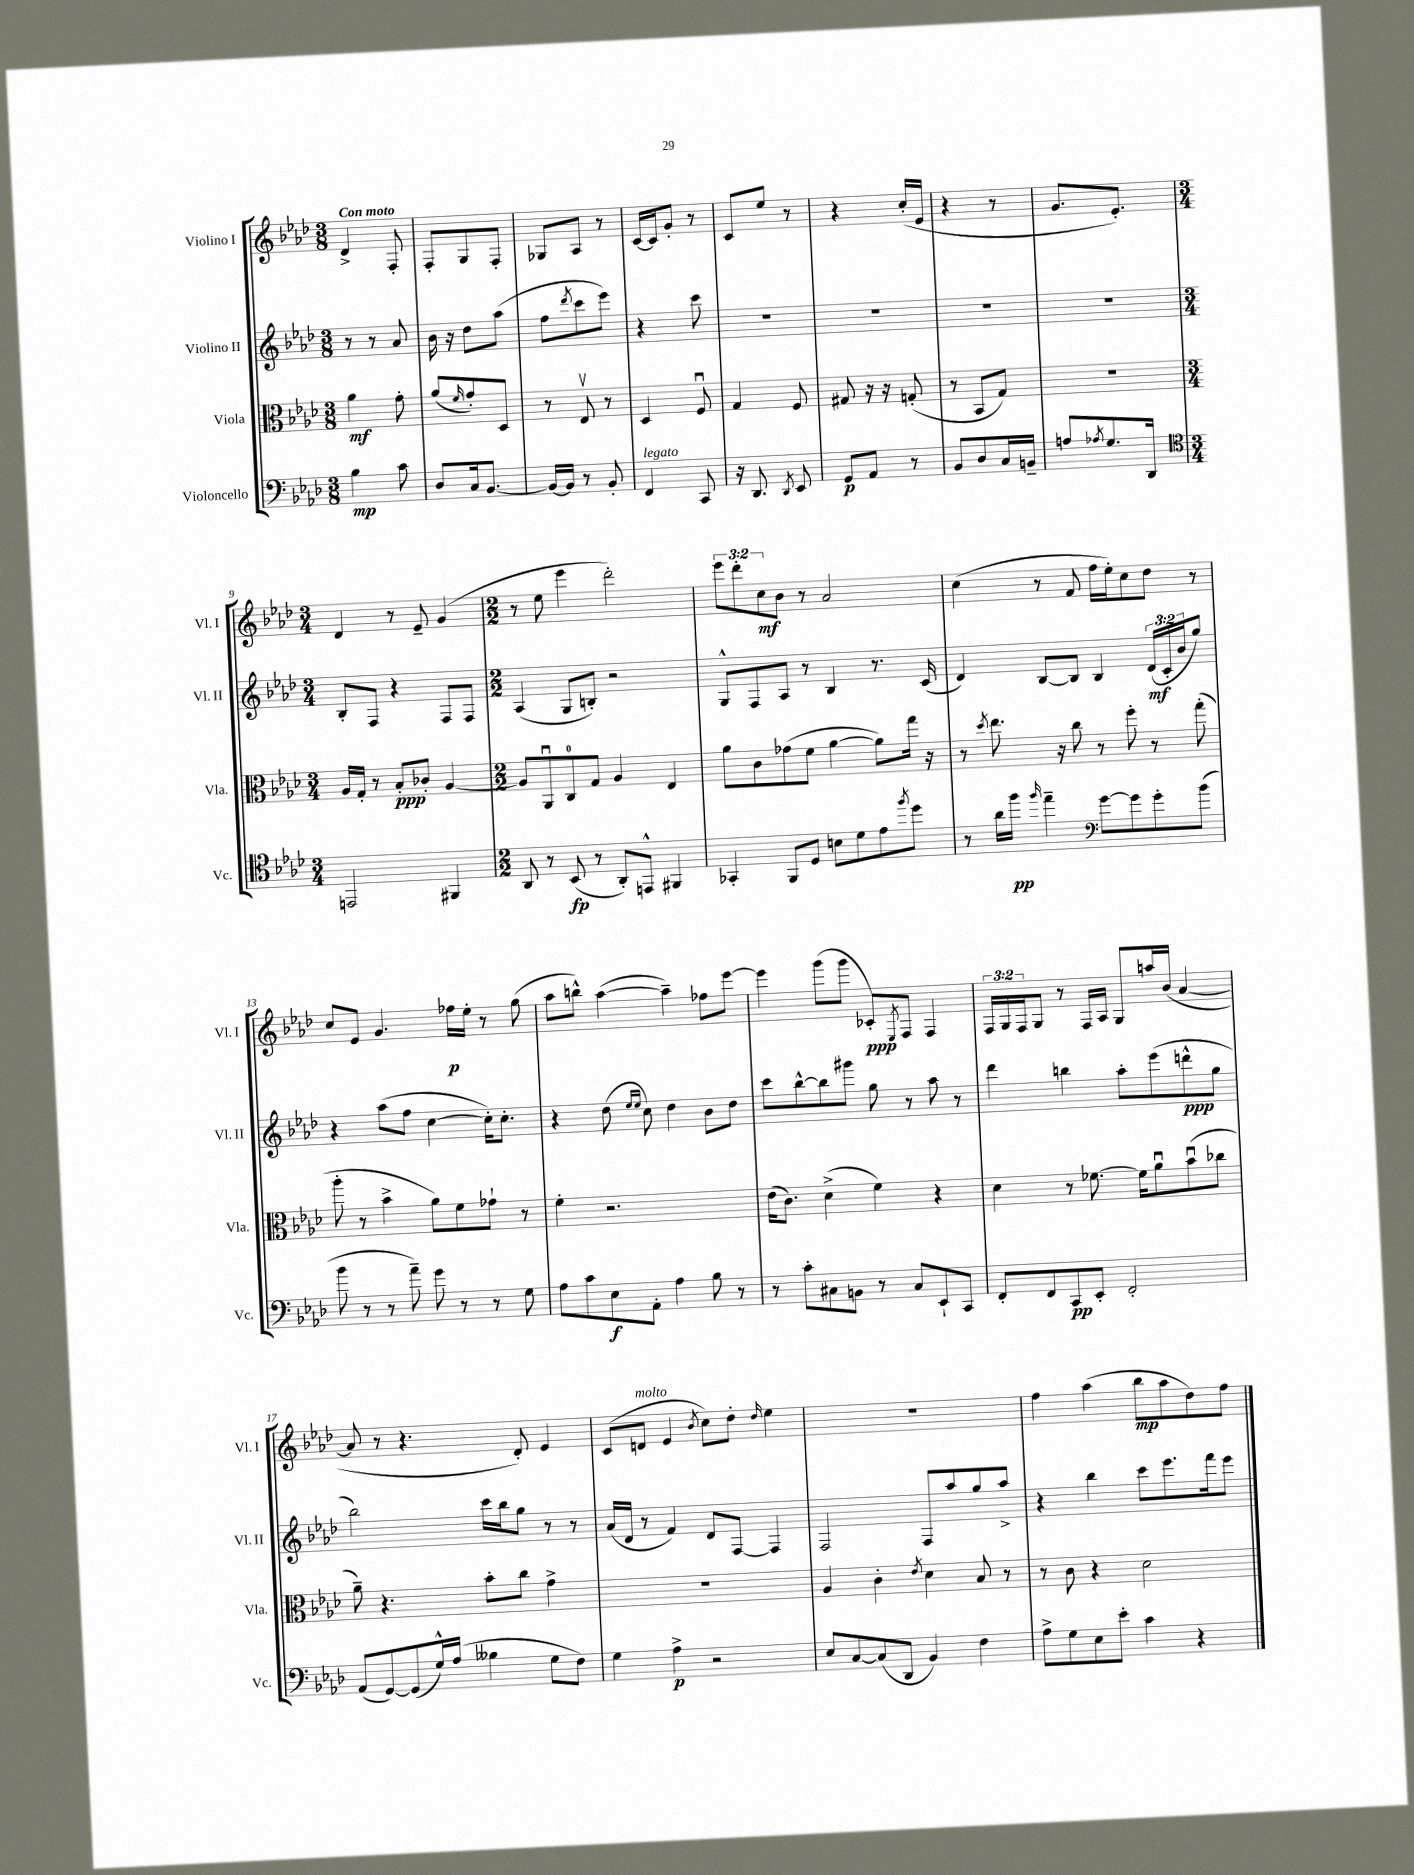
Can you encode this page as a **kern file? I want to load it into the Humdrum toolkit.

**kern	**kern	**kern	**kern
*staff4	*staff3	*staff2	*staff1
*clefF4	*clefC3	*clefG2	*clefG2
*k[b-e-a-d-]	*k[b-e-a-d-]	*k[b-e-a-d-]	*k[b-e-a-d-]
*M3/8	*M3/8	*M3/8	*M3/8
4B-\	4a-\	8r	4d-^/
.	.	8r	.
8c\	8g'\	8a-/	8F'/
=	=	=	=
8D-/L	(8a-/L	16b-\	8F'/L
.	.	16r	.
.	16qqf/	.	.
16C/k	8g'/)	8dd-\L	8G/
[8.BB-/J	.	.	.
.	8D-/J	(8aa-\J	8F'/J
=	=	=	=
16BB-/_LL	8r	8ff\L	8G-/L
16BB-/]JJ	.	.	.
.	.	8qddd-/	.
8r	8E-v/	8ccc\	8A-/J
8BB-'/	8r	8eee-\J)	8r
=	=	=	=
4FF/	4D-/	4r	[16c/LL
.	.	.	16c/]J
.	.	.	8g'/J
8CC/	8Fu/	8ccc\	8r
=	=	=	=
16r	4G/	4.r	8c/L
8.DD-/	.	.	.
.	.	.	8ee-/J
8qDD-/	.	.	.
8EE-/	8F/	.	8r
=	=	=	=
8GG/L	8G#/	4.r	4r
8AA-/J	16r	.	.
.	16r	.	.
8r	(8G'/	.	(16cc'/LL
.	.	.	16e-/JJ
=	=	=	=
8BB-/L	8r	4.r	4r
8D-/	8BB-/L	.	.
16C/L	8G/J)	.	8r
16BB~/JJ	.	.	.
=	=	=	=
8A/L	4.r	4.r	8.g/L
8qA-/	.	.	.
8.G/	.	.	.
.	.	.	8.e-'/J)
16DD-/Jk	.	.	.
=	=	=	=
*clefC4	*	*	*
*M3/4	*M3/4	*M3/4	*M3/4
2EE/	16A-/LL	8B-'/L	4d-/
.	16G'/JJ	.	.
.	8r	8F/J	.
.	8B-'/L	4r	8r
.	8c-'/J	.	8e-~/
4FF#/	[4A-/	8F/L	(4g/
.	.	8F/J	.
=	=	=	=
*M2/2	*M2/2	*M2/2	*M2/2
8AA-/	8A-/]L	(4A-/	8r
8r	8AA-u/	.	8ee-\
(8BB-/	8C/	8G/L	4eee-\
8r	8G/J	8B'/J)	.
8AA-'/L)	4A-/	2r	2ddd-'\)
8EE^^/J	.	.	.
4FF#/	4E-/	.	.
=	=	=	=
4GG-'/	8a-\L	8G^^/L	12eee-\L
.	.	.	12ddd-'\
.	8c\	8F/	.
.	.	.	12cc\
8FF/L	(8g-\	8A-/J	8b-\J
8D-/J	8f\J	8r	8r
8B\L	[4a-\	4B-/	2a-/
8d-\	.	.	.
8e-\	8a-\]L)	8.r	.
8qff/	.	.	.
8dd-\J	16gg\Jk	.	.
.	16r	(16c/	.
=	=	=	=
8r	8r	4d-/)	(4cc\
.	8qdd-/	.	.
16a-\LL	8.ee-\	.	.
16ff\JJ	.	.	.
16qqff/	.	.	.
4ee-~\	.	[8B-/L	8r
.	16r	.	.
.	8cc\	8B-/]J	8f/
*clefF4	*	*	*
[8g\L	8r	4B-/	16ff\LL
.	.	.	16ee-'\J)
8g\]	8ff'\	.	8cc\
8g'\	8r	(24d-/LL	8dd-\J
.	.	24c'/	.
.	.	24b-/J	.
(8b-\J	(8gg'\	8gg/J)	8r
=	=	=	=
8b-\	8aa-'\	4r	8cc/L
8r	8r	.	8e-/J
8r	4b-^\	(8aa-\L	4.g/
8a-~\)	.	8ff\J	.
8g\	8a-\L)	[4cc\	.
8r	8f\	.	16ff-\LL
.	.	.	16ee-'\JJ
8r	8g-`\J	16cc'\]LK)	8r
.	.	8.cc'\J	.
8G\	8r	.	(8gg\
=	=	=	=
8A-\L	4f'\	4r	8aa-\L
8c\	.	.	8bb^^\J)
8E-\	2.r	(8dd-\	([4aa-\
.	.	16qqee-/LL	.
.	.	16qqee-/JJ	.
8AA-'\J	.	8cc\)	.
4A-\	.	4dd-\	4aa-~\])
8B-\	.	8b-\L	8ff-\L
8r	.	8dd-\J	[8eee-\J
=	=	=	=
8r	(16e-\LK	8ccc\L	4eee-\]
.	8.c\J)	.	.
8c'\L	.	[8bb-^^\	.
8C#\	(4d-^\	8bb-\]	(8ggg\L
8BB\J	.	8ggg#\J	8ggg\J
8r	4f\)	8gg\	8c-'/L)
.	.	.	8qE-/
8C#/L	.	8r	8F/J
8EE-`/	4r	8aa-\	4F/
8CC/J	.	8r	.
=	=	=	=
8FF'/L	4d-\	4ddd-\	24F/LL
.	.	.	24G/
.	.	.	24F/J
8FF/	.	.	8G/J
8CC/	8r	4bb\	8r
8EE-'/J	[8.f-\	.	16F/LL
.	.	.	16A-/JJ
2FF'/	.	8aa-'\L	8G/L
.	16f-\]LK	.	.
.	8a-u\	(8eee-\	16aa/L
.	.	.	(16b-/JJ
.	(8b-u\	8ddd^^\	[4a-/
.	8cc-\J	8gg\J	.
=	=	=	=
(8AA-/L	8a-~\)	2bb-\)	8a-/]
[8GG/)	4.r	.	8r
(8GG/]	.	.	4.r
16G^^/L)	.	.	.
(16A-/JJ	.	.	.
4B--\	8b-'\L	16ccc\LL	.
.	.	16bb-\J	.
.	8cc\J	8gg\J	8d-'/)
8G\L	4g^\	8r	4e-/
8F\J)	.	8r	.
=	=	=	=
4G\	1r	(16a-/LL	(8c/L
.	.	16d-/JJ	.
.	.	8r	8d/J
4A-^\	.	4f/)	4e-/
.	.	.	8qb-/
2r	.	8d-/L	8cc\L)
.	.	[8F/J	8dd-'\J
.	.	.	16qqdd-/
.	.	4F/]	4ee-\
=	=	=	=
8E-/L	4A-/	2F/	1r
[8C/	.	.	.
(8C/]	4c'\	.	.
8DD-/J	.	.	.
.	8qe-/	.	.
4BB-/)	4d-\	8F/L	.
.	.	8aa-/	.
4F\	8B-/	8gg/	.
.	8r	8aa-^/J	.
=	=	=	=
8A-^\L	8r	4r	4ff\
8G\	8c\	.	.
8E-\	4r	4bb-\	(4aa-\
8e-'\J	.	.	.
4c\	2d-\	8ccc\L	8bb-\L
.	.	8.eee-\	8aa-\
4r	.	.	8dd-\)
.	.	16fff\k	.
.	.	8eee-\J	8ff\J
==	==	==	==
*-	*-	*-	*-
